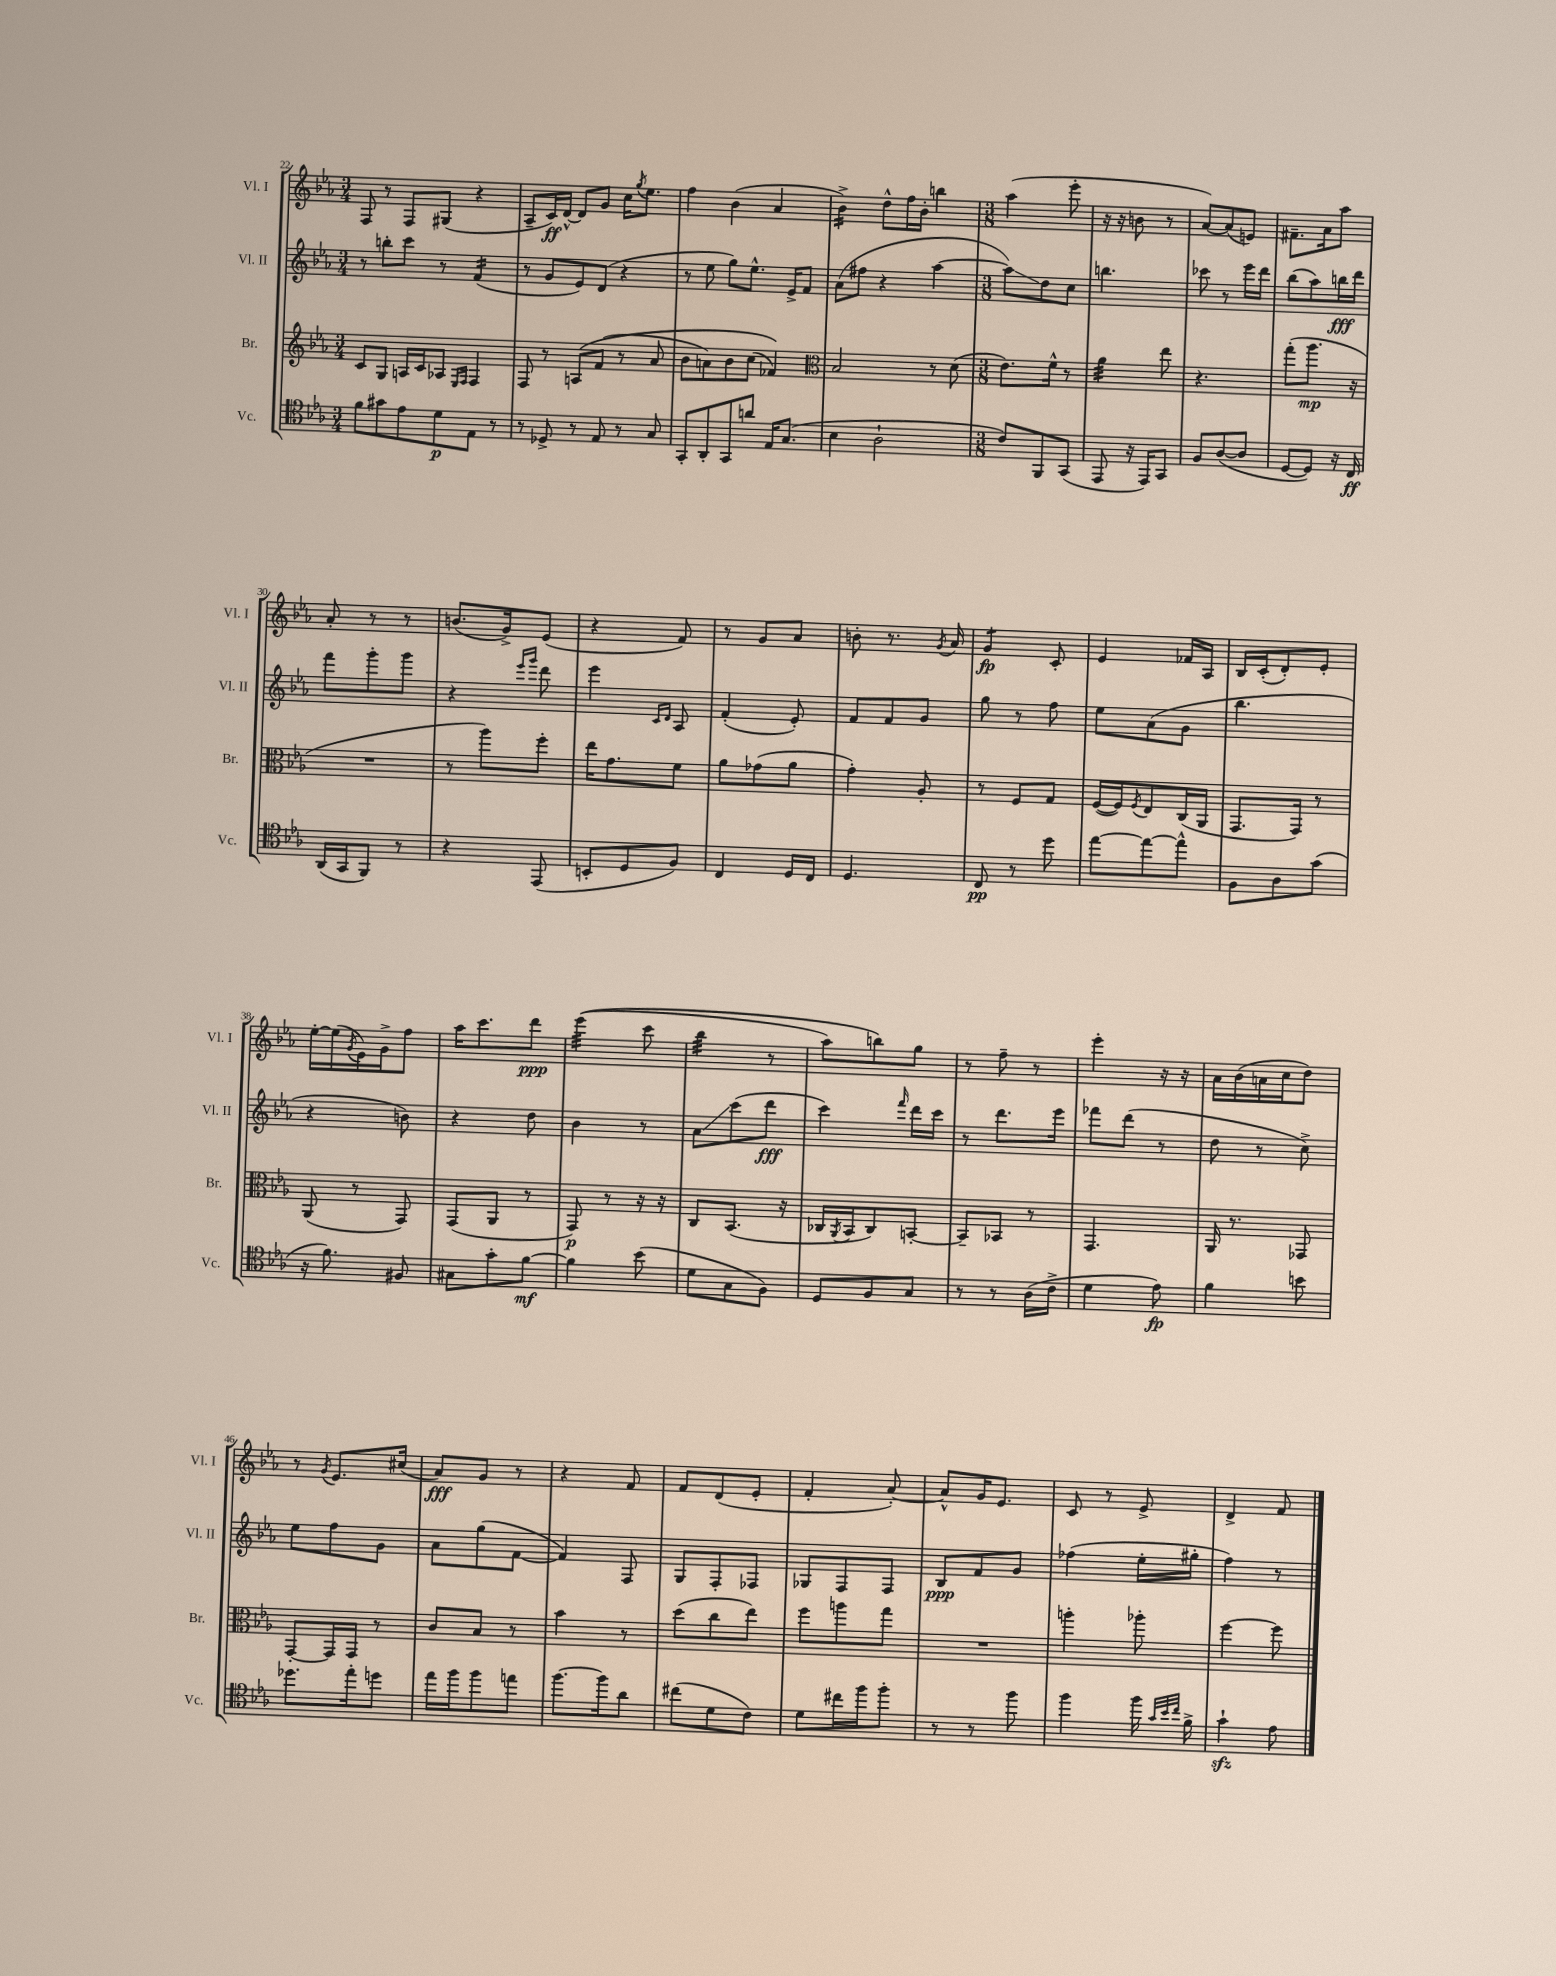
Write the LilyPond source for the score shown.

<<
\new StaffGroup <<
\new Staff = "s0" \with { instrumentName = "Vl. I" shortInstrumentName = "Vl. I" } {
    \clef treble \key ees \major \numericTimeSignature \time 3/4
    f8 r8 f8 gis8( r4 |
    aes8-- c'16\ff) d'16~-^ d'8 g'8 c''16 \acciaccatura { g''8 } ees''8. |
    f''4 bes'4( aes'4 |
    bes'4:16->) d''8-^ f''16 bes'16-. b''4 |
    \numericTimeSignature \time 3/8 aes''4( ees'''8-. |
    r16 r16 b'8 r8 |
    aes'8~) aes'8( e'8) |
    fis'8.-- aes'16 aes''8 |
    aes'8-. r8 r8 |
    b'8.( g'16->) ees'8( |
    r4 f'8) |
    r8 g'8 aes'8 |
    b'8-. r8. \acciaccatura { g'8 } aes'16 |
    g'4:8\fp c'8-. |
    ees'4 fes'16 aes16 |
    bes16 c'16-.( d'8-.) ees'8-. |
    ees''16~-. ees''16( \acciaccatura { g'8 } ees'16) g'16-> f''8 |
    aes''16 c'''8. d'''8\ppp |
    ees'''4:32(\( c'''8 |
    bes''4:32 r8 |
    aes''8) b''8\) g''8 |
    r8 f''8-- r8 |
    ees'''4-. r16 r16 |
    aes'16 bes'16( a'16 c''16 d''8) |
    r8 \acciaccatura { g'8 } ees'8. cis''16( |
    aes'8\fff) g'8 r8 |
    r4 f'8 |
    f'8 d'8( ees'8-. |
    f'4-. aes'8~-.) |
    aes'8-^ g'16 ees'8. |
    c'8 r8 ees'8-> |
    d'4-> f'8 \bar "|." |
}
\new Staff = "s1" \with { instrumentName = "Vl. II" shortInstrumentName = "Vl. II" } {
    \clef treble \key ees \major \numericTimeSignature \time 3/4
    r8 b''8-. c'''8 r8 f'4:16( |
    r8 g'8 ees'8) d'8( r4 |
    r8 ees''8 g''8) ees''8.-^ ees'16-> f'8 |
    aes'8( fis''8 r4 aes''4~ |
    \numericTimeSignature \time 3/8 aes''8\glissando) d''8 c''8 |
    b''4. |
    ces'''8 r8 ees'''16 d'''16 |
    bes''8( aes''8) b''16\fff d'''16 |
    f'''8 g'''8-. g'''8 |
    r4 \grace { ees'''16 g'''16 } d'''8 |
    ees'''4 \grace { c'16 d'16 } aes8 |
    f'4-.( ees'8-.) |
    f'8 f'8 g'8 |
    g''8 r8 f''8 |
    ees''8 aes'8( g'8 |
    bes''4. |
    r4 b'8) |
    r4 d''8 |
    bes'4 r8 |
    aes'8\glissando c'''8( d'''8\fff |
    c'''4) \grace { f'''16 } d'''16 c'''16 |
    r8 d'''8. ees'''16 |
    fes'''8 d'''8( r8 |
    d''8 r8 c''8->) |
    ees''8 f''8 g'8 |
    aes'8 g''8( f'8~ |
    f'4) f8 |
    g8 f8-. fes8 |
    ges8 f8 f8 |
    bes8\ppp f'8 g'8 |
    fes''4( ees''16-. gis''16-. |
    f''4) r8 \bar "|." |
}
\new Staff = "s2" \with { instrumentName = "Br." shortInstrumentName = "Br." } {
    \clef treble \key ees \major \numericTimeSignature \time 3/4
    c'8 g8 a16 c'16 aes8 \grace { ees16 f16 } f4 |
    f8 r8 a8\( f'8( r8 aes'8 |
    bes'8 a'8) bes'8 c''8( fes'4)\) |
    \clef alto bes2 r8 d'8( |
    \numericTimeSignature \time 3/8 ees'8.) f'16-^ r8 |
    aes'4:32 ees''8 |
    r4. |
    g''8-.( aes''8.\mp r16 |
    R4. |
    r8 aes''8) f''8-. |
    ees''16 g'8. f'8 |
    aes'8 ges'8( aes'8 |
    g'4-.) aes8-. |
    r8 f8 g8 |
    f16~( f16) \acciaccatura { f8 } ees8 c16( aes,16 |
    g,8. g,16) r8 |
    aes,8( r8 g,8) |
    g,8( aes,8 r8 |
    g,8\p) r8 r16 r16 |
    c8 bes,8.( r16 |
    ces16 \acciaccatura { aes,8 } bes,16 ces8) b,8~-. |
    b,8-- bes,8 r8 |
    g,4. |
    aes,16 r8. ges,8 |
    g,8~-. g,16 g,16 r8 |
    c'8 bes8 r8 |
    bes'4 r8 |
    d''8( c''8 ees''8) |
    f''8 a''8 g''8 |
    R4. |
    a''4-. aes''8-. |
    f''4~ f''8 \bar "|." |
}
\new Staff = "s3" \with { instrumentName = "Vc." shortInstrumentName = "Vc." } {
    \clef tenor \key ees \major \numericTimeSignature \time 3/4
    f'8 gis'8 ees'8 d'8\p ees8 r8 |
    r8 des8-> r8 ees8 r8 g8 |
    g,8-. aes,8-. g,8 a'8 ees16 g8.( |
    bes4 aes2-! |
    \numericTimeSignature \time 3/8 c'8) f,8 g,8( |
    ees,8 r16 ees,16) g,8 |
    f8 aes8~( aes8 |
    d8~ d8) r16 c16\ff |
    aes,16( g,16 f,8) r8 |
    r4 ees,8( |
    b,8-. d8 f8) |
    c4 d16 c16 |
    d4. |
    c8\pp r8 d''8 |
    ees''8~ ees''8~ ees''8-^ |
    f8 aes8 g'8( |
    r16 f'8.) fis8 |
    gis8 g'8-. f'8~\mf |
    f'4 bes'8( |
    d'8 g8 f8) |
    d8 f8 g8 |
    r8 r8 aes16( c'16-> |
    d'4 ees'8\fp) |
    f'4 b'8 |
    des''8. ees''16-. d''8 |
    ees''16 f''16 f''8 e''8 |
    f''8.~ f''16 aes'8 |
    cis''8( d'8 c'8) |
    d'8 cis''16 f''16 f''8-. |
    r8 r8 f''8 |
    f''4 f''16 \grace { g'32 bes'32 c''32 } f'16-> |
    g'4-!\sfz ees'8 \bar "|." |
}
>>
>>
\layout { \context { \Score currentBarNumber = #22 } }
